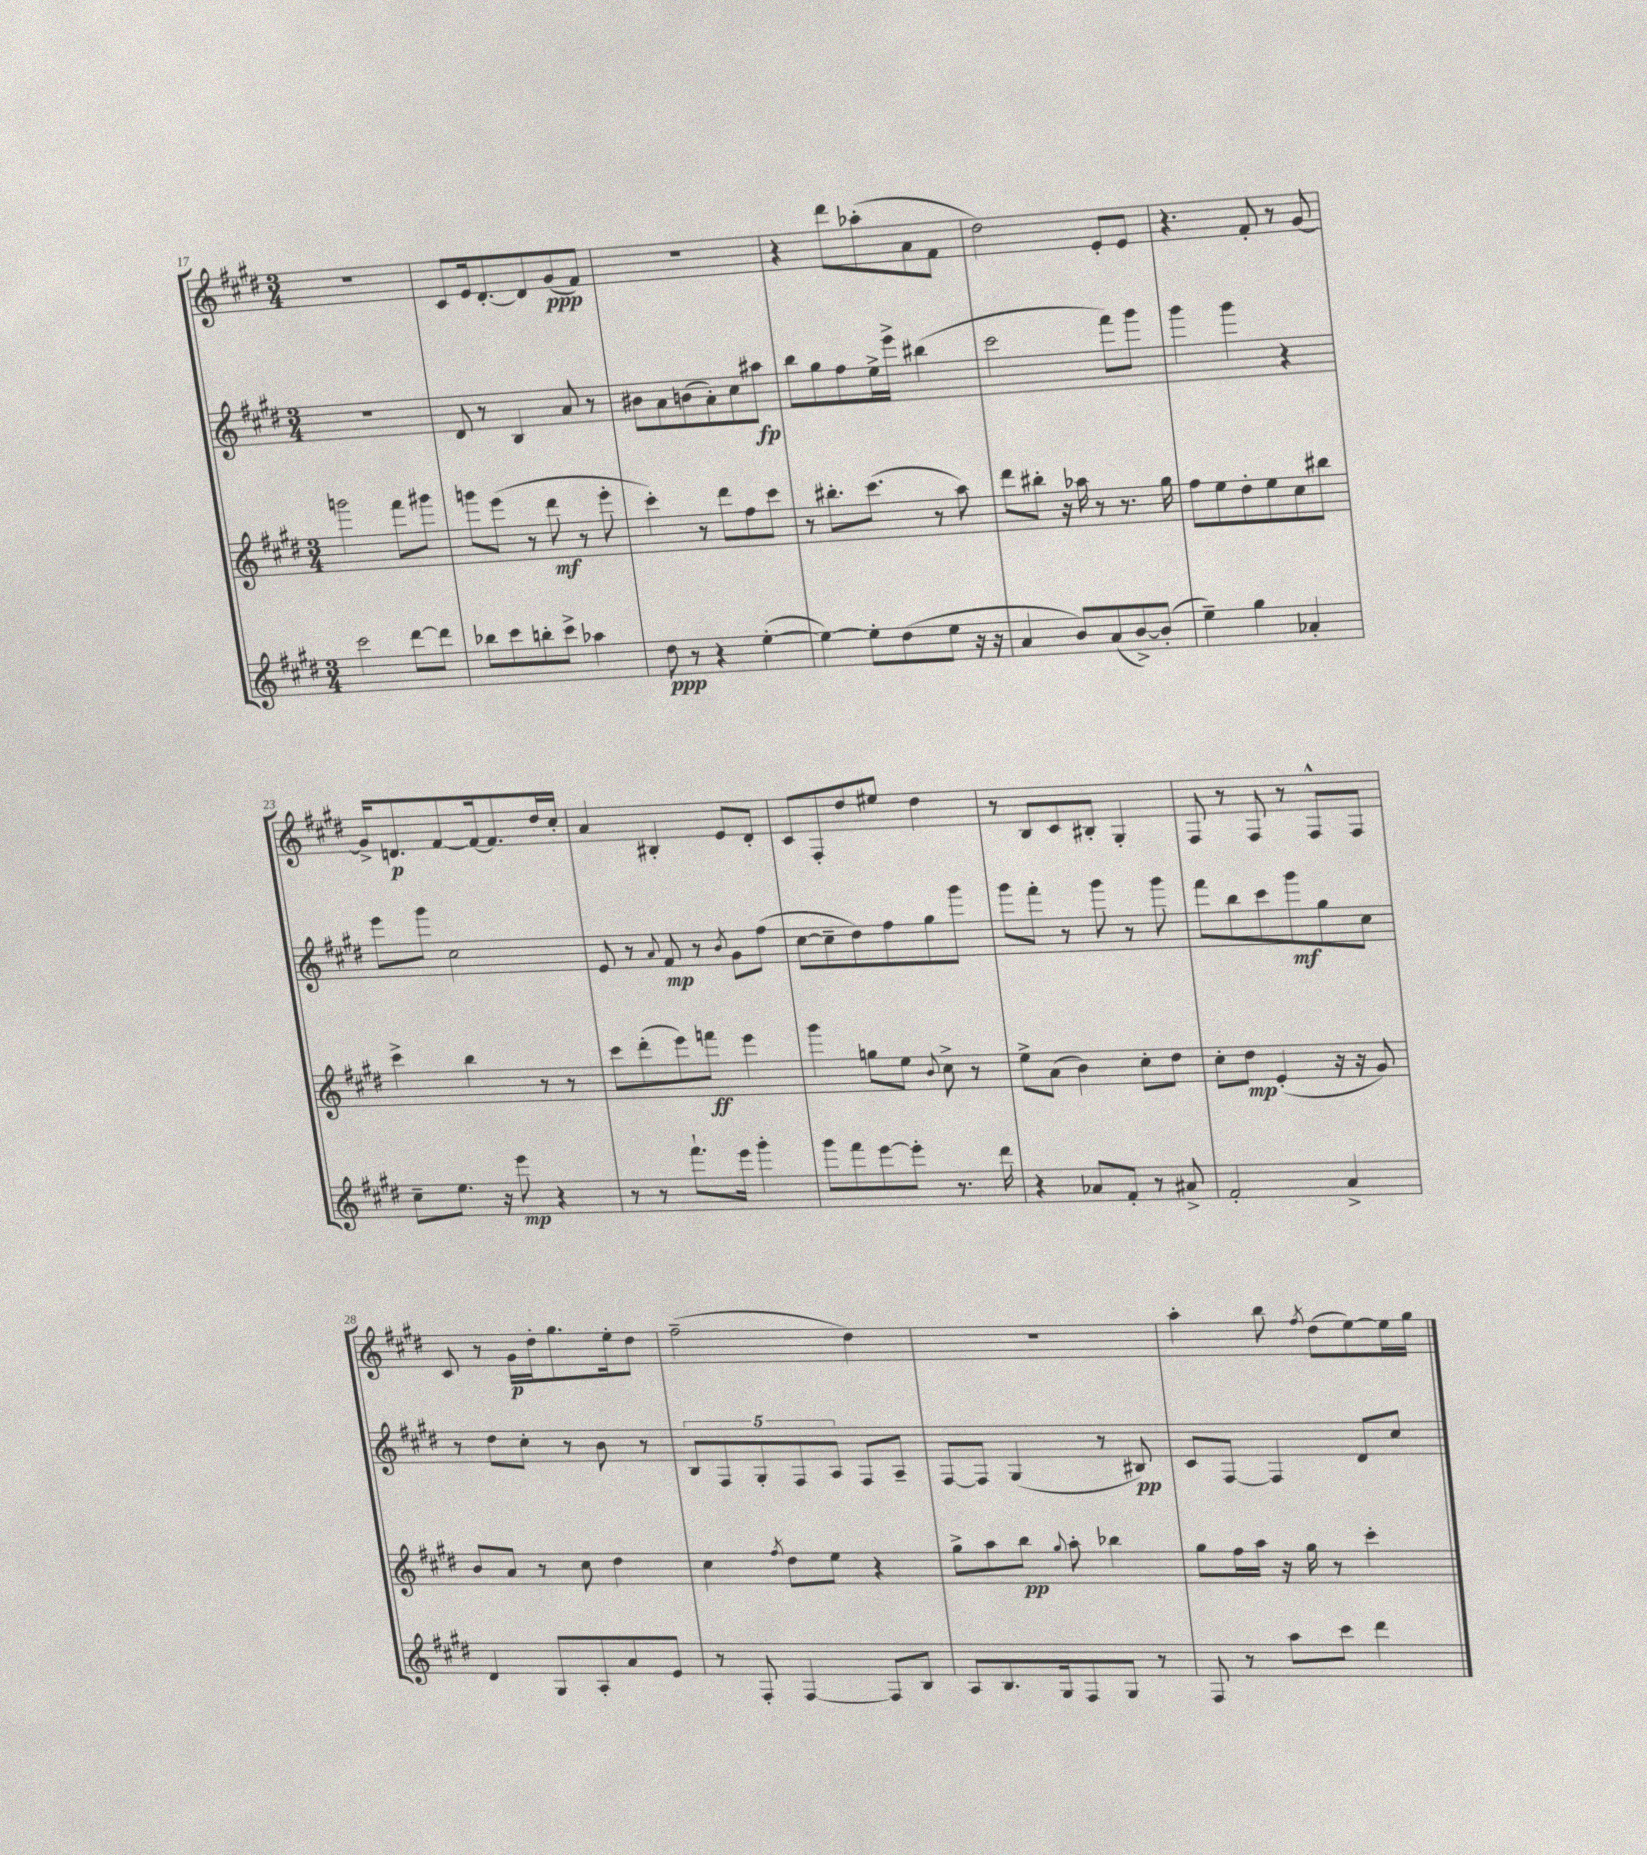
<<
\new StaffGroup <<
\new Staff = "s0" {
    \clef treble \key e \major \numericTimeSignature \time 3/4
    \autoBeamOff R2. |
    cis'8[ e'16 dis'8.~-. dis'8 gis'8\ppp( fis'8]) |
    R2. |
    r4 dis'''8[ aes''8-.( a'8 fis'8] |
    dis''2) e'8[-. e'8] |
    r4. fis'8-. r8 gis'8~ |
    gis'16[-> d'8.\p fis'8~ fis'16~ fis'8. dis''16 cis''16]-. |
    a'4 bis4-. e'8[ dis'8]-. |
    cis'8[ fis8-. dis''8 eis''8] dis''4 |
    r8 b8[ cis'8 bis8]-. gis4-. |
    fis8 r8 fis8 r8 fis8[-^ fis8] |
    cis'8 r8 gis'16[\p dis''16-. gis''8. e''16-. dis''8] |
    fis''2--( dis''4) |
    R2. |
    a''4-. b''8 \acciaccatura { fis''8 } dis''8[( e''8~) e''16 gis''16] \bar "|." |
}
\new Staff = "s1" {
    \clef treble \key e \major \numericTimeSignature \time 3/4
    \autoBeamOff R2. |
    dis'8 r8 b4 a'8 r8 |
    bis'8[ a'8 b'8( a'8-.) cis''8 ais''8]\fp |
    b''8[ gis''8 fis''8 e''16-> e'''16]-> bis''4( |
    cis'''2 fis'''8[) gis'''8] |
    gis'''4 gis'''4 r4 |
    e'''8[ gis'''8] cis''2 |
    e'8 r8 \appoggiatura { a'8 } fis'8\mp r8 \acciaccatura { b'8 } gis'8[ fis''8]( |
    cis''8[~ cis''8-- dis''8) fis''8 gis''8 gis'''8] |
    gis'''8[ fis'''8]-. r8 gis'''8 r8 gis'''8 |
    fis'''8[ b''8 cis'''8 gis'''8\mf gis''8 cis''8] |
    r8 dis''8[ cis''8]-. r8 b'8 r8 |
    \tuplet 5/4 { b8[ fis8 gis8-. fis8 a8] } fis8[ a8]-- |
    fis8[~ fis8] gis4( r8 bis8\pp) |
    cis'8[ fis8]~ fis4 dis'8[ cis''8] \bar "|." |
}
\new Staff = "s2" {
    \clef treble \key e \major \numericTimeSignature \time 3/4
    \autoBeamOff g'''2 fis'''8[ gis'''8] |
    g'''8[ e'''8]( r8 dis'''8\mf r8 e'''8-. |
    cis'''4-.) r8 dis'''8[ fis''8 cis'''8] |
    r8 bis''8.[-. cis'''8.]( r8 a''8) |
    dis'''8[ bis''8]-. r16 aes''16 r8 r8. gis''16 |
    fis''8[ e''8 dis''8-. e''8 cis''8 bis''8] |
    cis'''4-> b''4 r8 r8 |
    cis'''8[ dis'''8-.( e'''8) f'''8]\ff e'''4 |
    gis'''4 g''8[ e''8] \appoggiatura { b'8 } cis''8-> r8 |
    e''8[-> a'8]( b'4) cis''8[-. dis''8] |
    cis''8[-. dis''8]\mp e'4-.( r16 r16 gis'8) |
    b'8[ a'8] r8 cis''8 dis''4 |
    cis''4 \acciaccatura { fis''8 } dis''8[ e''8] r4 |
    gis''8[-> a''8 b''8]\pp \appoggiatura { gis''8 } a''8-. bes''4 |
    gis''8[ fis''16 a''16] r16 gis''16 r8 cis'''4-. \bar "|." |
}
\new Staff = "s3" {
    \clef treble \key e \major \numericTimeSignature \time 3/4
    \autoBeamOff cis'''2 dis'''8[~ dis'''8] |
    bes''8[ cis'''8 b''8-. cis'''8]-> aes''4 |
    dis''8\ppp r8 r4 e''4~-.( |
    e''4~) e''8[-. dis''8( e''8] r16 r16 |
    a'4 b'8[) a'8( b'8~->) b'8]-.( |
    e''4--) gis''4 aes'4-. |
    cis''8[-- e''8.] r16 e'''8\mp r4 |
    r8 r8 fis'''8.[-! e'''16] gis'''4-. |
    gis'''8[ fis'''8 e'''8~ e'''8]-. r8. dis'''16 |
    r4 aes'8[ fis'8]-. r8 ais'8-> |
    fis'2-. a'4-> |
    dis'4 gis8[ a8-. a'8 e'8] |
    r8 fis8-. fis4~ fis8[ b8] |
    a8[ b8. gis16 fis8 gis8] r8 |
    fis8 r8 a''8[ cis'''8] dis'''4 \bar "|." |
}
>>
>>
\layout { \context { \Score currentBarNumber = #17 } }
